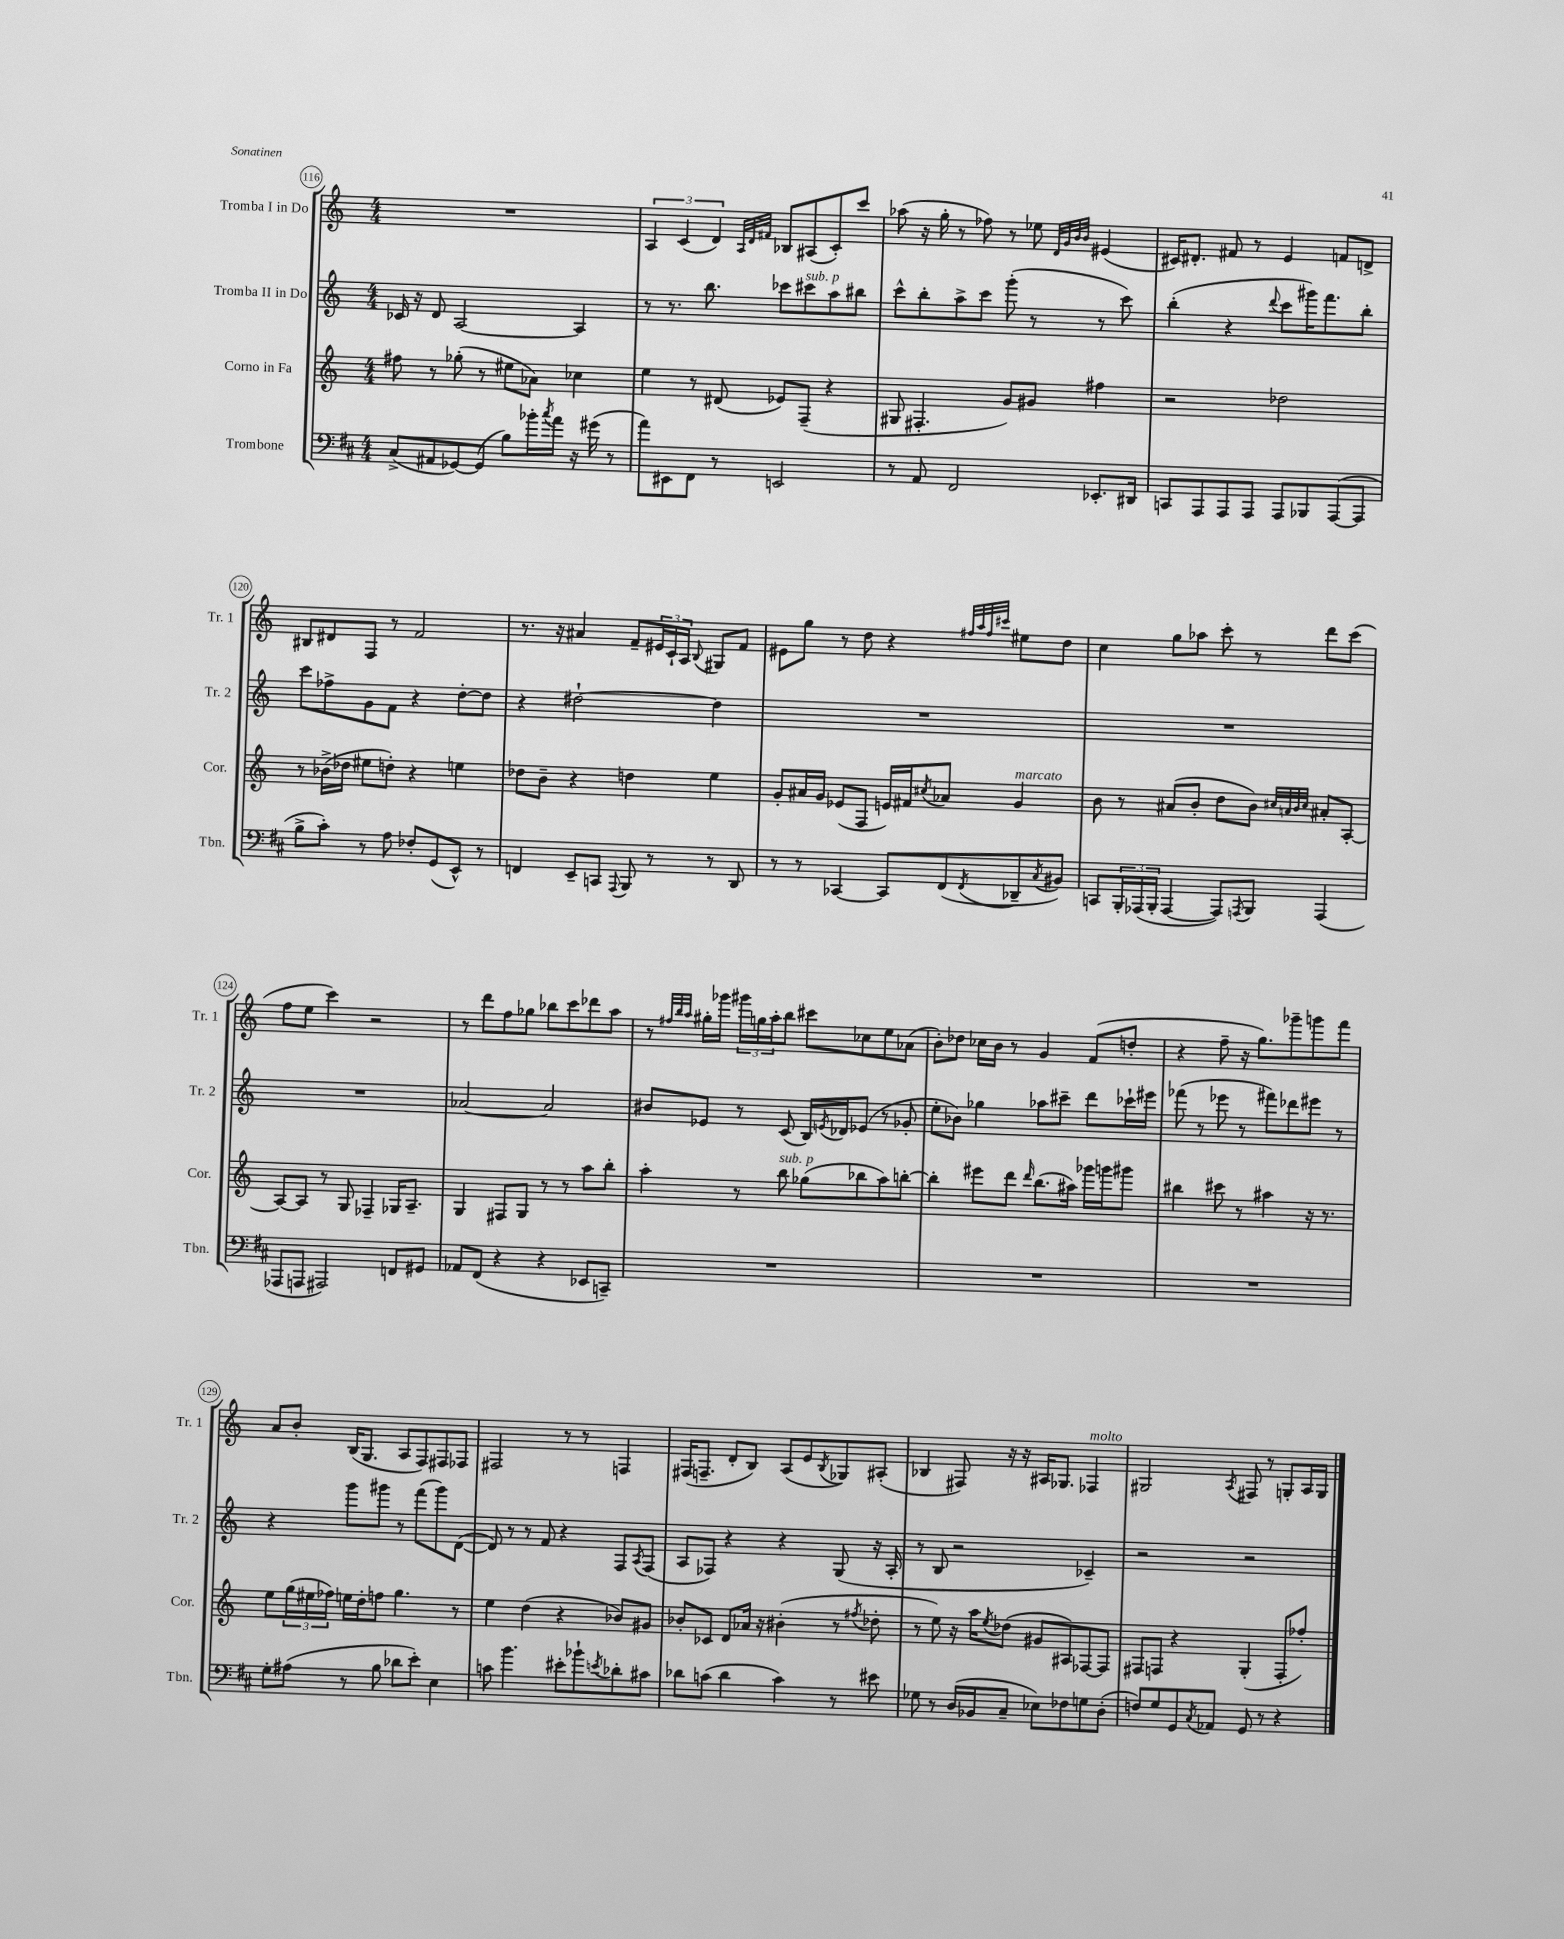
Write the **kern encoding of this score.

**kern	**kern	**kern	**kern
*staff4	*staff3	*staff2	*staff1
*clefF4	*clefG2	*clefG2	*clefG2
*k[f#c#]	*k[]	*k[]	*k[]
*M4/4	*M4/4	*M4/4	*M4/4
(8C#^/L	8ff#\	16c-/	1r
.	.	16r	.
8AA#/	8r	8d/	.
[8GG-/)	(8gg-'\	[2A/	.
(8GG-/]J	8r	.	.
8B\L)	8ee#\L	.	.
16b-'\L	8a-\J)	.	.
8qcc#/	.	.	.
16a\JJ	.	.	.
16r	4cc-\	4A/]	.
(16g#\	.	.	.
8r	.	.	.
=	=	=	=
8a\L)	4ee\	8r	6A/
8EE#\	.	8.r	.
.	.	.	(6c/
8FF#\J	8r	.	.
.	.	8.bb\	.
.	.	.	6d/)
8r	(8d#/	.	.
.	.	.	32qqA/LLL
.	.	.	32qqd/
.	.	.	32qqf#/JJJ
2EE/	8e-/L)	8ccc-\L	8B-/L
.	(8F~/J	8ccc#\	(8A#/
.	4r	8aa\	8c'/)
.	.	8bb#\J	8ccc/J
=	=	=	=
8r	8G#/	8ccc^^\L	(8aa-\
8AA/	4.F#'/	8bb'\	16r
.	.	.	16gg'\
2FF#/	.	8aa^\	8r
.	.	8ccc\J	8ff-\)
.	8g/L)	(8ggg'\	8r
.	8g#/J	8r	8ee-\
.	.	.	32qqd/LLL
.	.	.	32qqg/
.	.	.	32qqb/
.	.	.	32qqb/JJJ
8.EE-'/L	4ff#\	8r	(4e#/
.	.	8ccc\)	.
16DD#/Jk	.	.	.
=	=	=	=
8CC/L	2r	(4bb'\	16c#/LK)
.	.	.	8.d#'/J
8AAA/	.	.	.
8AAA/	.	4r	8f#/
8AAA/J	.	.	8r
.	.	8qqddd/	.
8AAA/L	2dd-\	8ccc\L	4e/
8BBB-/	.	16ggg#\K)	.
.	.	8.fff\	.
([8AAA/	.	.	8f/L
8AAA/]J	.	8bb'\J	8d^/J
=	=	=	=
8B^\L	8r	8ccc\L	8B#/L
8c#'\J)	(16b-^\LL	8ff-^\	8d#/
.	16dd-\JJ	.	.
8r	8ee#\L	8g\	8F/J
8A\	8dd'\J)	8f\J	8r
8F-'/L	4r	4r	2f/
(8GG/	.	.	.
8EE^^/J)	4ee\	[8dd'\L	.
8r	.	8dd\]J	.
=	=	=	=
4FF/	8dd-\L	4r	8.r
.	8b~\J	.	.
.	.	.	16r
8EE~/L	4r	[2dd#`\	4a#/
8CC/J	.	.	.
8qqAAA/	.	.	.
8BBB/	4dd\	.	8f~/L
8r	.	.	24e#/L
.	.	.	24c`/
.	.	.	24A/JJ
.	.	.	8qqB/
8r	4ee\	4dd#\]	8G#/L
8DD/	.	.	8f/J
=	=	=	=
8r	8g'/L	1r	8e#\L
8r	16a#/L	.	8gg\J
.	16g/JJ	.	.
[4CC-/	(8e-/L	.	8r
.	8F/J	.	8dd\
8CC-/]L	16e/LL)	.	4r
.	16f#/J	.	.
.	8qcc#/	.	.
(8FF#/	8a-/J	.	.
.	.	.	32qqff#/LLL
.	.	.	32qqaa/
.	.	.	32qqff#/
8qFF#/	.	.	32qqccc#/JJJ
8DD-~/	4g/	.	8ee#\L
8qC#/	.	.	.
8BB#/J)	.	.	8dd\J
=	=	=	=
8CC/L	8b\	1r	4cc\
24BBB'/L	8r	.	.
(24AAA-/	.	.	.
24BBB'/JJ	.	.	.
[4AAA-/	(8a#/L	.	8gg\L
.	8b'/J	.	8aa-\J
8AAA-/]L)	8dd\L	.	8ccc'\
8qAAA/	.	.	.
8BBB/J	8b\J)	.	8r
.	32qqcc#/LLL	.	.
.	32qqa/	.	.
.	32qqb/	.	.
.	32qqcc#/JJJ	.	.
(4AAA/	8a#'/L	.	8ddd\L
.	[8A'/J	.	(8ccc\J
=	=	=	=
8AAA-/L	8A/_L	1r	8ff\L
8AAA/J	8A/]J	.	8ee\J
2AAA#/)	8r	.	4ccc\)
.	8G/	.	.
.	4F-~/	.	2r
8FF/L	16G-/LK	.	.
.	8.A~/J	.	.
8GG#/J	.	.	.
=	=	=	=
8AA-/L	4G/	[2a-/	8r
(8FF#/J	.	.	8ddd\L
4r	8F#/L	.	8ff\
.	8G/J	.	8gg-\J
4r	8r	2a-/]	8bb-\L
.	8r	.	8ccc\
8EE-/L	8aa\L	.	8ddd-\
8CC~/J)	8bb'\J	.	8aa\J
=	=	=	=
1r	4aa'\	8b#/L	8r
.	.	.	32qqff#/LLL
.	.	.	32qqbb/
.	.	.	32qqaa/JJJ
.	.	8e-/J	16gg#'\LL
.	.	.	16ggg-\JJ
.	8r	8r	24ggg#\LL
.	.	.	24gg\
.	.	.	24aa'\J
.	8bb\	(8c/	8bb\J
.	(8gg-\L	16B/LL)	8ccc#\L
.	.	8qe/	.
.	.	16d-/J	.
.	8bb-\	(8e-/J	8cc-\
.	8aa\)	8r	8ee\
.	[8bb'\J	8g-'/	(8a-\J
=	=	=	=
1r	4bb'\]	8ee'\L	8b'\L)
.	.	8b-\J)	8dd-\J
.	8eee#\L	4gg-\	16cc-\LL
.	.	.	16b\JJ
.	8ddd\J	.	8r
.	16qqddd/	.	.
.	(8.bb\L	8aa-\L	4g/
.	.	8ccc#~\J	.
.	16aa#\Jk)	.	.
.	16ggg-\LL	8ddd\L	(8f/L
.	16ggg\J	.	.
.	8ggg#\J	16ccc-`\L	8dd'/J
.	.	16eee#\JJ	.
=	=	=	=
1r	4bb#\	(8fff-\	4r
.	.	8r	.
.	8ccc#\	8eee-\	8ff~\
.	8r	8r	16r
.	.	.	8.gg\L)
.	4aa#\	8fff#\L)	.
.	.	8ddd-\	8ggg-~\
.	16r	8eee#\J	8ggg\
.	8.r	.	.
.	.	8r	8fff\J
=	=	=	=
8G'\L	8ee\L	4r	8a/L
(8A#\J	(24gg\L	.	8b'/J
.	24ee#\	.	.
.	24ff-\JJ)	.	.
8r	16ee\LL	8ggg\L	(16B/LK
.	16dd'\J	.	8.G/J
8B\	8ff\J	8ggg#\J	.
8d-\L	4.gg\	8r	8A/L
8e'\J)	.	(8fff\L	8F/)
4E\	.	8ggg#\)	8F#/
.	8r	([8d\J	8F-/J
=	=	=	=
8c\	4ee\	8d/])	2F#/
4.b\	.	8r	.
.	(4dd\	8r	.
.	.	8f/	.
8e#'\L	4r	4r	8r
8b-`\	.	.	8r
8qe/	.	.	.
8d-'\	8b-/L)	8F/L	4F/
.	.	8qA/	.
8c#\J	8g#/J	(8F/J	.
=	=	=	=
8d-\L	8b-'/L	8A/L	(16F#/LK
.	.	.	8.F~/J
(8c\J	8c-/J	8F-/J)	.
4d-\	8d/L	4r	8d'/L
.	16a-/Jk	.	8B/J)
.	16r	.	.
4c\)	(4b#'\	4r	(8A/L
.	.	.	8e/
.	.	.	8qB/
8r	8r	(8G/	8G-/)
.	8qff#/	.	.
8e#\	8dd-'\	16r	(8A#'/J
.	.	16A'/	.
=	=	=	=
8G-\	8r	8r	4B-/
8r	8ee\)	8B/	.
(16D/LL	16r	2r	8F#/)
16BB-/J	16aa\LK	.	.
.	8qee/	.	.
8C#~/J	(8dd-\J	.	16r
.	.	.	16r
8E-\L)	8g#/L	.	16A#/LK
.	.	.	8.G-/J
8F-\	8A#/)	.	.
8G\	[8F-/	4c-~/)	4F-/
(8D'\J	8F-/]J	.	.
=	=	=	=
8F/L)	8F#/L	2r	2G#/
8G/	8F/J	.	.
8GG/	4r	.	.
8qC#/	.	.	.
8AA-/J	.	.	.
.	.	.	8qA/
8GG/	(4G'/	2r	8F#/
8r	.	.	8r
4r	8F'/L	.	8G'/L
.	8ff-'/J)	.	16A/L
.	.	.	16G/JJ
==	==	==	==
*-	*-	*-	*-
